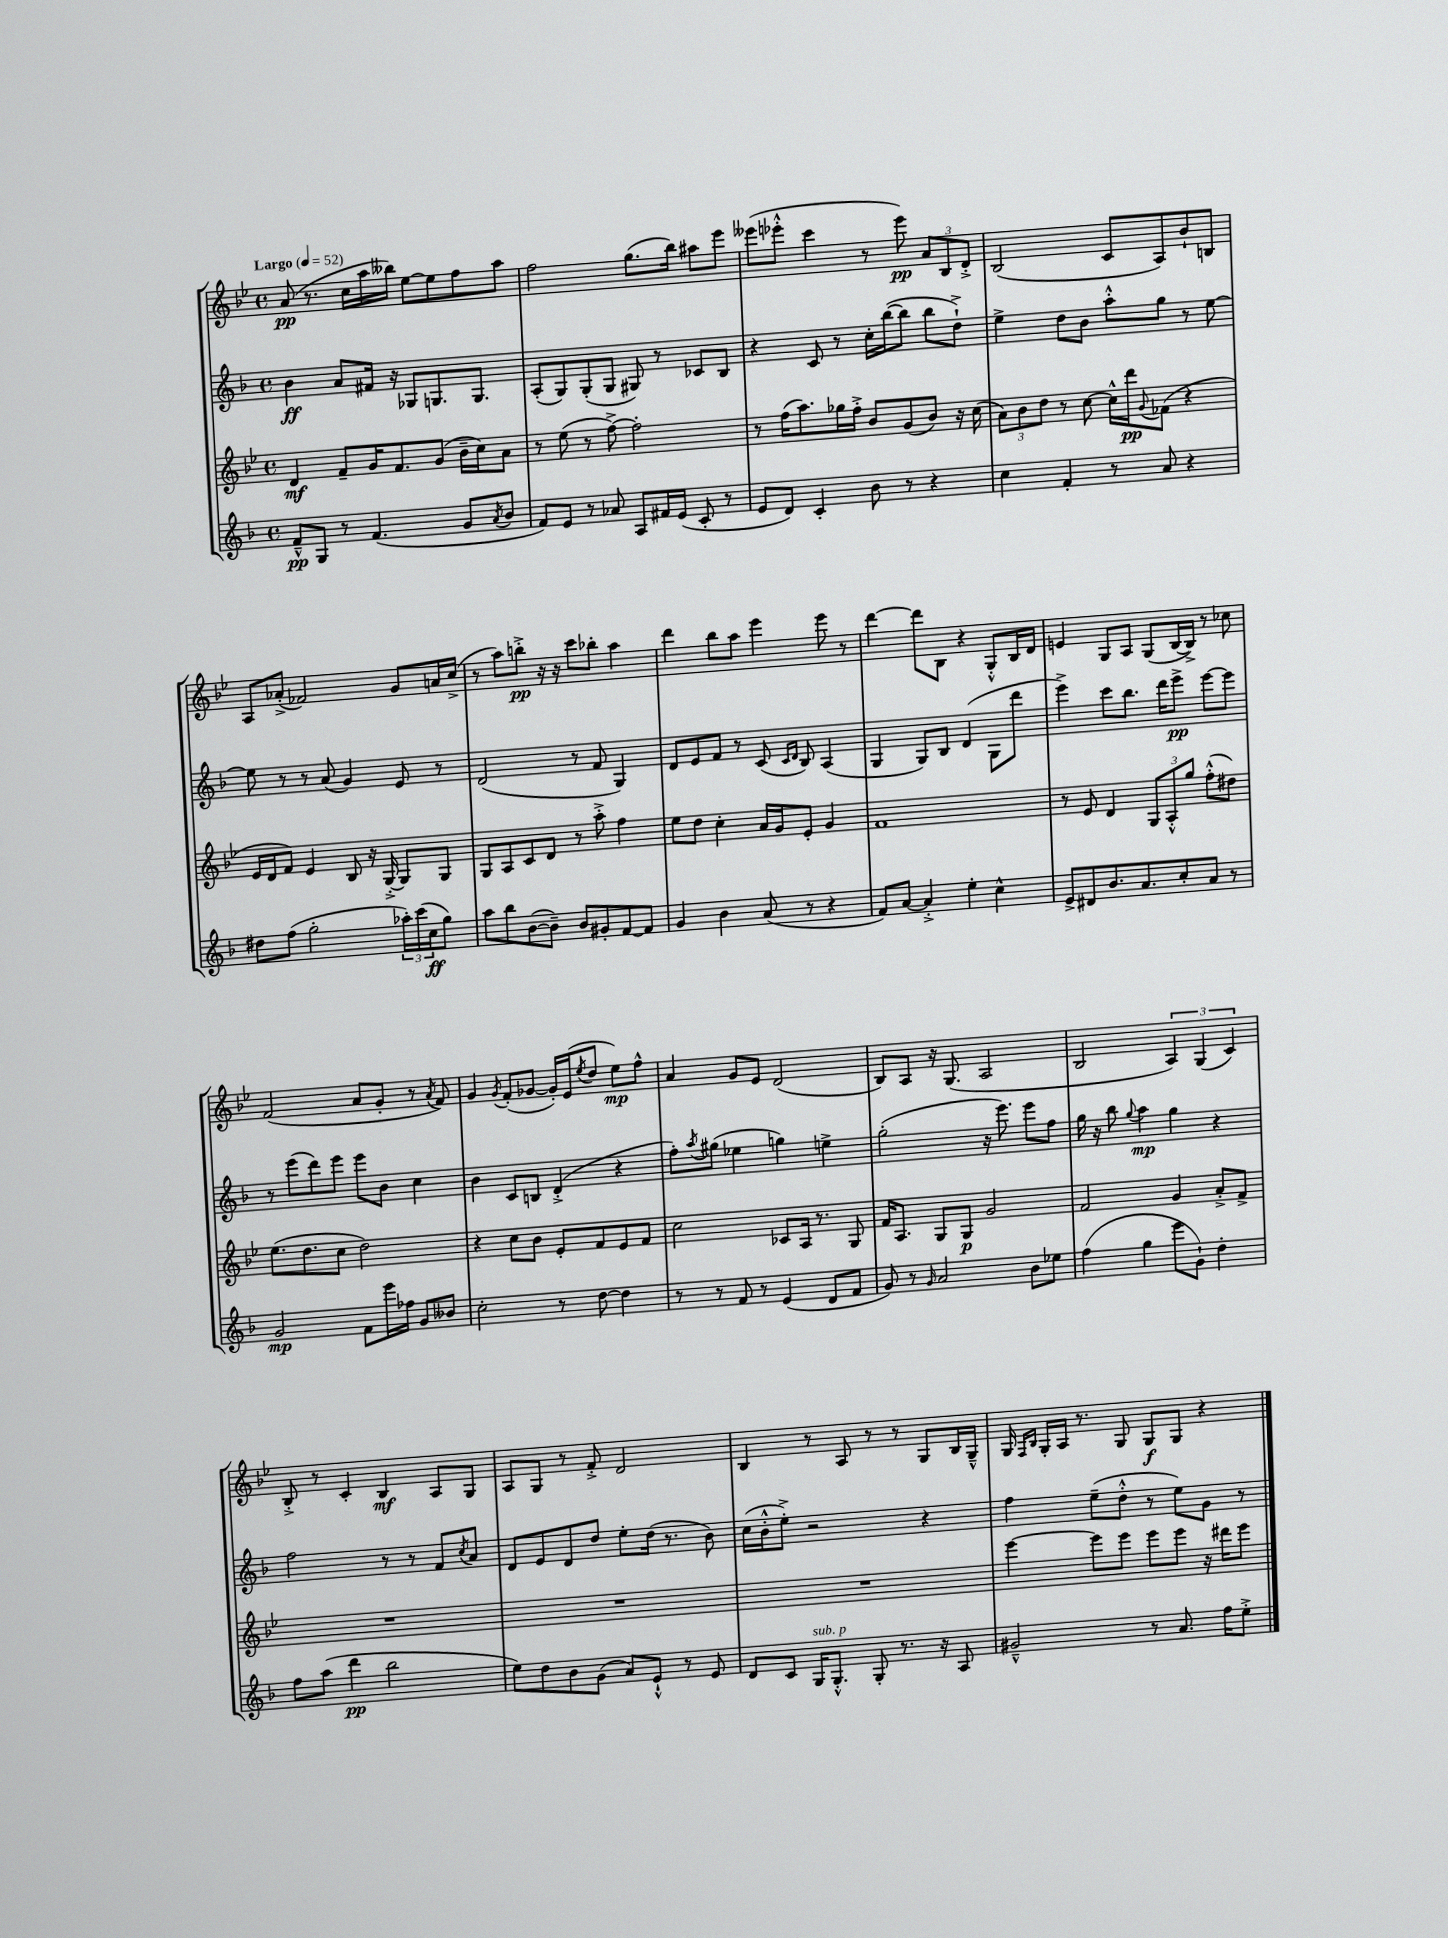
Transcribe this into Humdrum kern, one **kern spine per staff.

**kern	**dynam	**kern	**dynam	**kern	**dynam	**kern	**dynam
*part4	*part4	*part3	*part3	*part2	*part2	*part1	*part1
*staff4	*staff4	*staff3	*staff3	*staff2	*staff2	*staff1	*staff1
*clefG2	*	*clefG2	*	*clefG2	*	*clefG2	*
*k[b-]	*	*k[b-e-]	*	*k[b-]	*	*k[b-e-]	*
*M4/4	*	*M4/4	*	*M4/4	*	*M4/4	*
*met(c)	*	*met(c)	*	*met(c)	*	*met(c)	*
*MM52	*	*MM52	*	*MM52	*	*MM52	*
=1	=1	=1	=1	=1	=1	=1	=1
!	!	!	!	!	!	!LO:TX:a:B:t=Largo	!
8f~^^/L	pp	4d/	mf	4b-\	ff	(8a/	pp
8G/J	.	.	.	.	.	8.r	.
8r	.	8f~/L	.	8a/L	.	.	.
.	.	.	.	.	.	16cc\LL	.
(4.f/	.	16g/K	.	16f#X/Jk	.	16aa\	.
.	.	8.f/	.	16r	.	16bb--X\JJ)	.
.	.	.	.	8G-X/L	.	[8ee-\L	.
.	.	(8g/J	.	8.Gn/	.	8ee-\]	.
8g/L	.	16b-~\LL	.	.	.	8ff\	.
.	.	16cc\J)	.	8.G/J	.	.	.
8qa/	.	.	.	.	.	.	.
8b-/J	.	8a\J	.	.	.	8aa\J	.
=2	=2	=2	=2	=2	=2	=2	=2
8f/L)	.	8r	.	(8A'/L	.	2ff\	.
8e/J	.	(8ee-\	.	8G/)	.	.	.
8r	.	8r	.	(8G'/	.	.	.
8a-X/	.	[8ff^\)	.	8G/J	.	.	.
8A/L	.	2ff'\]	.	8G#X/)	.	(8.gg\L	.
16f#X/L	.	.	.	8r	.	.	.
(16e/JJ	.	.	.	.	.	16bb-\Jk)	.
8c'/	.	.	.	8c-X/L	.	8aa#X\L	.
8r	.	.	.	8B-/J	.	8eee-\J	.
=3	=3	=3	=3	=3	=3	=3	=3
8e/L	.	8r	.	4r	.	(8eee--X\L	.
8d/J)	.	(16ff\KL	.	.	.	8eee-X'^^\J	.
.	.	8.aa\)	.	.	.	.	.
4c'/	.	.	.	8c/	.	4ccc\	.
.	.	16gg-X\L	.	8r	.	.	.
.	.	16ff'^\JJ	.	.	.	.	.
8b-\	.	8b-/L	.	16cc'\LL	.	8r	.
.	.	.	.	([16bb-\J	.	.	.
8r	.	(8g/	.	8bb-\J]	.	8eee-\)	pp
4r	.	8b-/J)	.	8bb-\L	.	12a/L	.
.	.	.	.	.	.	12B-/	.
.	.	16r	.	8dd`^\J)	.	.	.
.	.	.	.	.	.	12d'^/J	.
.	.	(16cc\	.	.	.	.	.
=4	=4	=4	=4	=4	=4	=4	=4
4cc\	.	12a\L)	.	4ee^\	.	(2B-/	.
.	.	12b-\	.	.	.	.	.
.	.	12dd\J	.	.	.	.	.
4f'/	.	8r	.	8dd\L	.	.	.
.	.	[8cc\	.	8b-\J	.	.	.
8r	.	16cc^^\LL]	.	8aa'^^\L	.	8c/L	.
.	.	16ddd\J	pp	.	.	.	.
.	.	8qqg/	.	.	.	.	.
8a/	.	(8f-X\J	.	8gg\J	.	8A/)	.
4r	.	4r	.	8r	.	8b-`/	.
.	.	.	.	[8ee\	.	8Bn/J	.
!!LO:LB:g=z
=5	=5	=5	=5	=5	=5	=5	=5
8dd#X\L	.	16e-/LL	.	8ee\]	.	8A/L	.
.	.	16d/J	.	.	.	.	.
(8ff\J	.	8f/J)	.	8r	.	(8a-X'^/J	.
2gg'\	.	4e-/	.	8r	.	2f-X/)	.
.	.	.	.	(8a/	.	.	.
.	.	8B-/	.	4g/)	.	.	.
.	.	16r	.	.	.	.	.
.	.	[16G'^/	.	.	.	.	.
24aa-X'\LL)	.	8G/L]	.	8e/	.	8g/L	.
(24ccc\	.	.	.	.	.	.	.
24cc\J	ff	.	.	.	.	.	.
8gg\J)	.	8G/J	.	8r	.	16an/L	.
.	.	.	.	.	.	(16cc^/JJ	.
=6	=6	=6	=6	=6	=6	=6	=6
8aa\L	.	8G/L	.	(2d/	.	8r	.
8bb-\	.	8A/	.	.	.	8aa\L)	.
([8b-\	.	8c/	.	.	.	8bbn'^\J	pp
8b-~\J])	.	8d/J	.	.	.	16r	.
.	.	.	.	.	.	16r	.
8b-/L	.	8r	.	8r	.	8ccc\L	.
8g#X'/	.	8aa'^\	.	8f/	.	8bb-X'\J	.
[8f/	.	4ff\	.	4G/)	.	4aa\	.
8f/J]	.	.	.	.	.	.	.
=7	=7	=7	=7	=7	=7	=7	=7
4g/	.	8ee-\L	.	8d/L	.	4ddd\	.
.	.	8dd\J	.	8e/	.	.	.
4b-\	.	4cc'\	.	8f/J	.	8bb-\L	.
.	.	.	.	8r	.	8aa\J	.
(8a/	.	16a/LL	.	(8c/	.	4eee-\	.
.	.	16g/J	.	.	.	.	.
.	.	.	.	16qqc/LL	.	.	.
.	.	.	.	16qqd/JJ	.	.	.
8r	.	8e-'/J	.	8B-/)	.	.	.
4r	.	4g/	.	(4A/	.	8eee-\	.
.	.	.	.	.	.	8r	.
=8	=8	=8	=8	=8	=8	=8	=8
8f/L)	.	1f	.	4G/	.	[4ddd\	.
[8a/J	.	.	.	.	.	.	.
4a'^/]	.	.	.	8G/L)	.	8ddd\L]	.
.	.	.	.	8B-/J	.	8B-\J	.
4ee'\	.	.	.	(4d/	.	4r	.
4cc^^\	.	.	.	8G\L	.	8G'^^/L	.
.	.	.	.	8ddd\J	.	16B-/L	.
.	.	.	.	.	.	16d/JJ	.
=9	=9	=9	=9	=9	=9	=9	=9
8e^/L	.	8r	.	4eee^\)	.	4en/	.
8d#X/	.	8e-/	.	.	.	.	.
8.b-/	.	4d/	.	8ccc\L	.	8G/L	.
.	.	.	.	8.bb-\J	.	8A/J	.
8.a/	.	.	.	.	.	.	.
.	.	12G/L	.	.	.	(8G/L	.
.	.	.	.	16ddd\KL	.	.	.
.	.	12A'^^/	.	.	.	.	.
8cc'/	.	.	.	8eee^\J	pp	[16B-/L	.
.	.	12gg/J	.	.	.	.	.
.	.	.	.	.	.	16B-^/JJ])	.
8a/J	.	(8ff'^^\L	.	[8eee\L	.	8r	.
8r	.	8dd#X\J)	.	8eee\J]	.	8cc-X\	.
!!LO:LB:g=z
=10	=10	=10	=10	=10	=10	=10	=10
2g/	mp	(8.ee-\L	.	8r	.	(2f/	.
.	.	.	.	(8eee\L	.	.	.
.	.	8.dd\	.	.	.	.	.
.	.	.	.	8ddd\)	.	.	.
.	.	8cc\J	.	8eee\J	.	.	.
8f\L	.	2dd\)	.	8eee\L	.	8a/L	.
16eee\L	.	.	.	8b-\J	.	8g'/J	.
16ff-X\JJ	.	.	.	.	.	.	.
8g/L	.	.	.	4cc\	.	8r	.
.	.	.	.	.	.	8qa/	.
8b--X/J	.	.	.	.	.	8f/)	.
=11	=11	=11	=11	=11	=11	=11	=11
2cc'\	.	4r	.	4b-\	.	4g/	.
.	.	.	.	.	.	8qg/	.
.	.	8cc\L	.	8c/L	.	(8f'/L	.
.	.	8b-\J	.	8Bn/J	.	[8g-X/J	.
8r	.	8e-'/L	.	(4d'^/	.	16g-'/LL])	.
.	.	.	.	.	.	(16e-/J	.
.	.	.	.	.	.	8qee-/	.
[8dd\	.	8f/	.	.	.	8dd/J	.
4dd\]	.	8e-/	.	4r	.	8ee-\L)	mp
.	.	8f/J	.	.	.	8ff^^\J	.
=12	=12	=12	=12	=12	=12	=12	=12
8r	.	2cc\	.	8ff'\L)	.	4a/	.
.	.	.	.	8qaa/	.	.	.
8r	.	.	.	(8gg#X\J	.	.	.
8f/	.	.	.	4ee-X\	.	8g/L	.
8r	.	.	.	.	.	8e-/J	.
(4e/	.	8c-X/L	.	4ggn\)	.	(2d/	.
.	.	16A/Jk	.	.	.	.	.
.	.	8.r	.	.	.	.	.
8d/L	.	.	.	4een^\	.	.	.
8f/J	.	8G/	.	.	.	.	.
=13	=13	=13	=13	=13	=13	=13	=13
8g/)	.	16f/KL	.	(2gg'\	.	8B-/L)	.
.	.	8.A/J	.	.	.	.	.
8r	.	.	.	.	.	8A/J	.
16qqg/	.	.	.	.	.	.	.
2a/	.	8G/L	.	.	.	16r	.
.	.	.	.	.	.	(8.G/	.
.	.	8G/J	p	.	.	.	.
.	.	2g/	.	16r	.	2A/	.
.	.	.	.	8.eee\)	.	.	.
8b-\L	.	.	.	8eee\L	.	.	.
8ee-X\J	.	.	.	8ff\J	.	.	.
=14	=14	=14	=14	=14	=14	=14	=14
(4ff\	.	2f/	.	16gg\	.	2B-/	.
.	.	.	.	16r	.	.	.
.	.	.	.	8bb-\	.	.	.
.	.	.	.	8qqgg/	.	.	.
4gg\	.	.	.	4aa\	mp	.	.
8eee\L	.	4g/	.	4gg\	.	6A/)	.
8g`\J)	.	.	.	.	.	.	.
.	.	.	.	.	.	(6G/	.
4dd'\	.	8a'^/L	.	4r	.	.	.
.	.	.	.	.	.	6c/)	.
.	.	8f^/J	.	.	.	.	.
!!LO:LB:g=z
=15	=15	=15	=15	=15	=15	=15	=15
8ff\L	.	1r	.	2ff\	.	8B-'^/	.
(8aa\J	.	.	.	.	.	8r	.
4ddd\	pp	.	.	.	.	4c'/	.
2bb-\	.	.	.	8r	.	4B-/	mf
.	.	.	.	8r	.	.	.
.	.	.	.	8f/L	.	8A/L	.
.	.	.	.	8qcc/	.	.	.
.	.	.	.	8a/J	.	8G/J	.
=16	=16	=16	=16	=16	=16	=16	=16
8ee\L)	.	1r	.	8d/L	.	8A/L	.
8dd\	.	.	.	8e/	.	8G/J	.
8b-\	.	.	.	8d/	.	8r	.
(8g\J	.	.	.	8dd/J	.	8f'^/	.
8a/L)	.	.	.	8ee'\L	.	2d/	.
8e`^^/J	.	.	.	(16dd\Jk	.	.	.
.	.	.	.	8.r	.	.	.
8r	.	.	.	.	.	.	.
8e/	.	.	.	8b-\)	.	.	.
=17	=17	=17	=17	=17	=17	=17	=17
8d/L	.	1r	.	(16cc\LL	.	4B-/	.
.	.	.	.	16b-'^^\J	.	.	.
8c/J	.	.	.	8ee'^\J)	.	.	.
!LO:TX:a:i:t=sub. p	!	!	!	!	!	!	!
16G/KL	.	.	.	2r	.	8r	.
8.G'^^/J	.	.	.	.	.	.	.
.	.	.	.	.	.	8A/	.
8G'/	.	.	.	.	.	8r	.
8.r	.	.	.	.	.	8r	.
.	.	.	.	4r	.	8G/L	.
16r	.	.	.	.	.	.	.
8A/	.	.	.	.	.	16B-/L	.
.	.	.	.	.	.	16G~^^/JJ	.
=18	=18	=18	=18	=18	=18	=18	=18
2g#X~^^/	.	[4eee-\	.	4ff\	.	16G/	.
.	.	.	.	.	.	16qqF/LL	.
.	.	.	.	.	.	16qqB-/JJ	.
.	.	.	.	.	.	16G'/LL	.
.	.	.	.	.	.	16A/JJ	.
.	.	.	.	.	.	8.r	.
.	.	8eee-\L]	.	(8ee~\L	.	.	.
.	.	8eee-\J	.	8dd'^^\J	.	8G/	.
8r	.	8eee-\L	.	8r	.	8G/L	f
8.a/	.	8eee-\J	.	8ee\L)	.	8G/J	.
.	.	16r	.	8g\J	.	4r	.
16ff\KL	.	16ddd#X\KL	.	.	.	.	.
8ee'^\J	.	8eee-\J	.	8r	.	.	.
==	==	==	==	==	==	==	==
*-	*-	*-	*-	*-	*-	*-	*-
